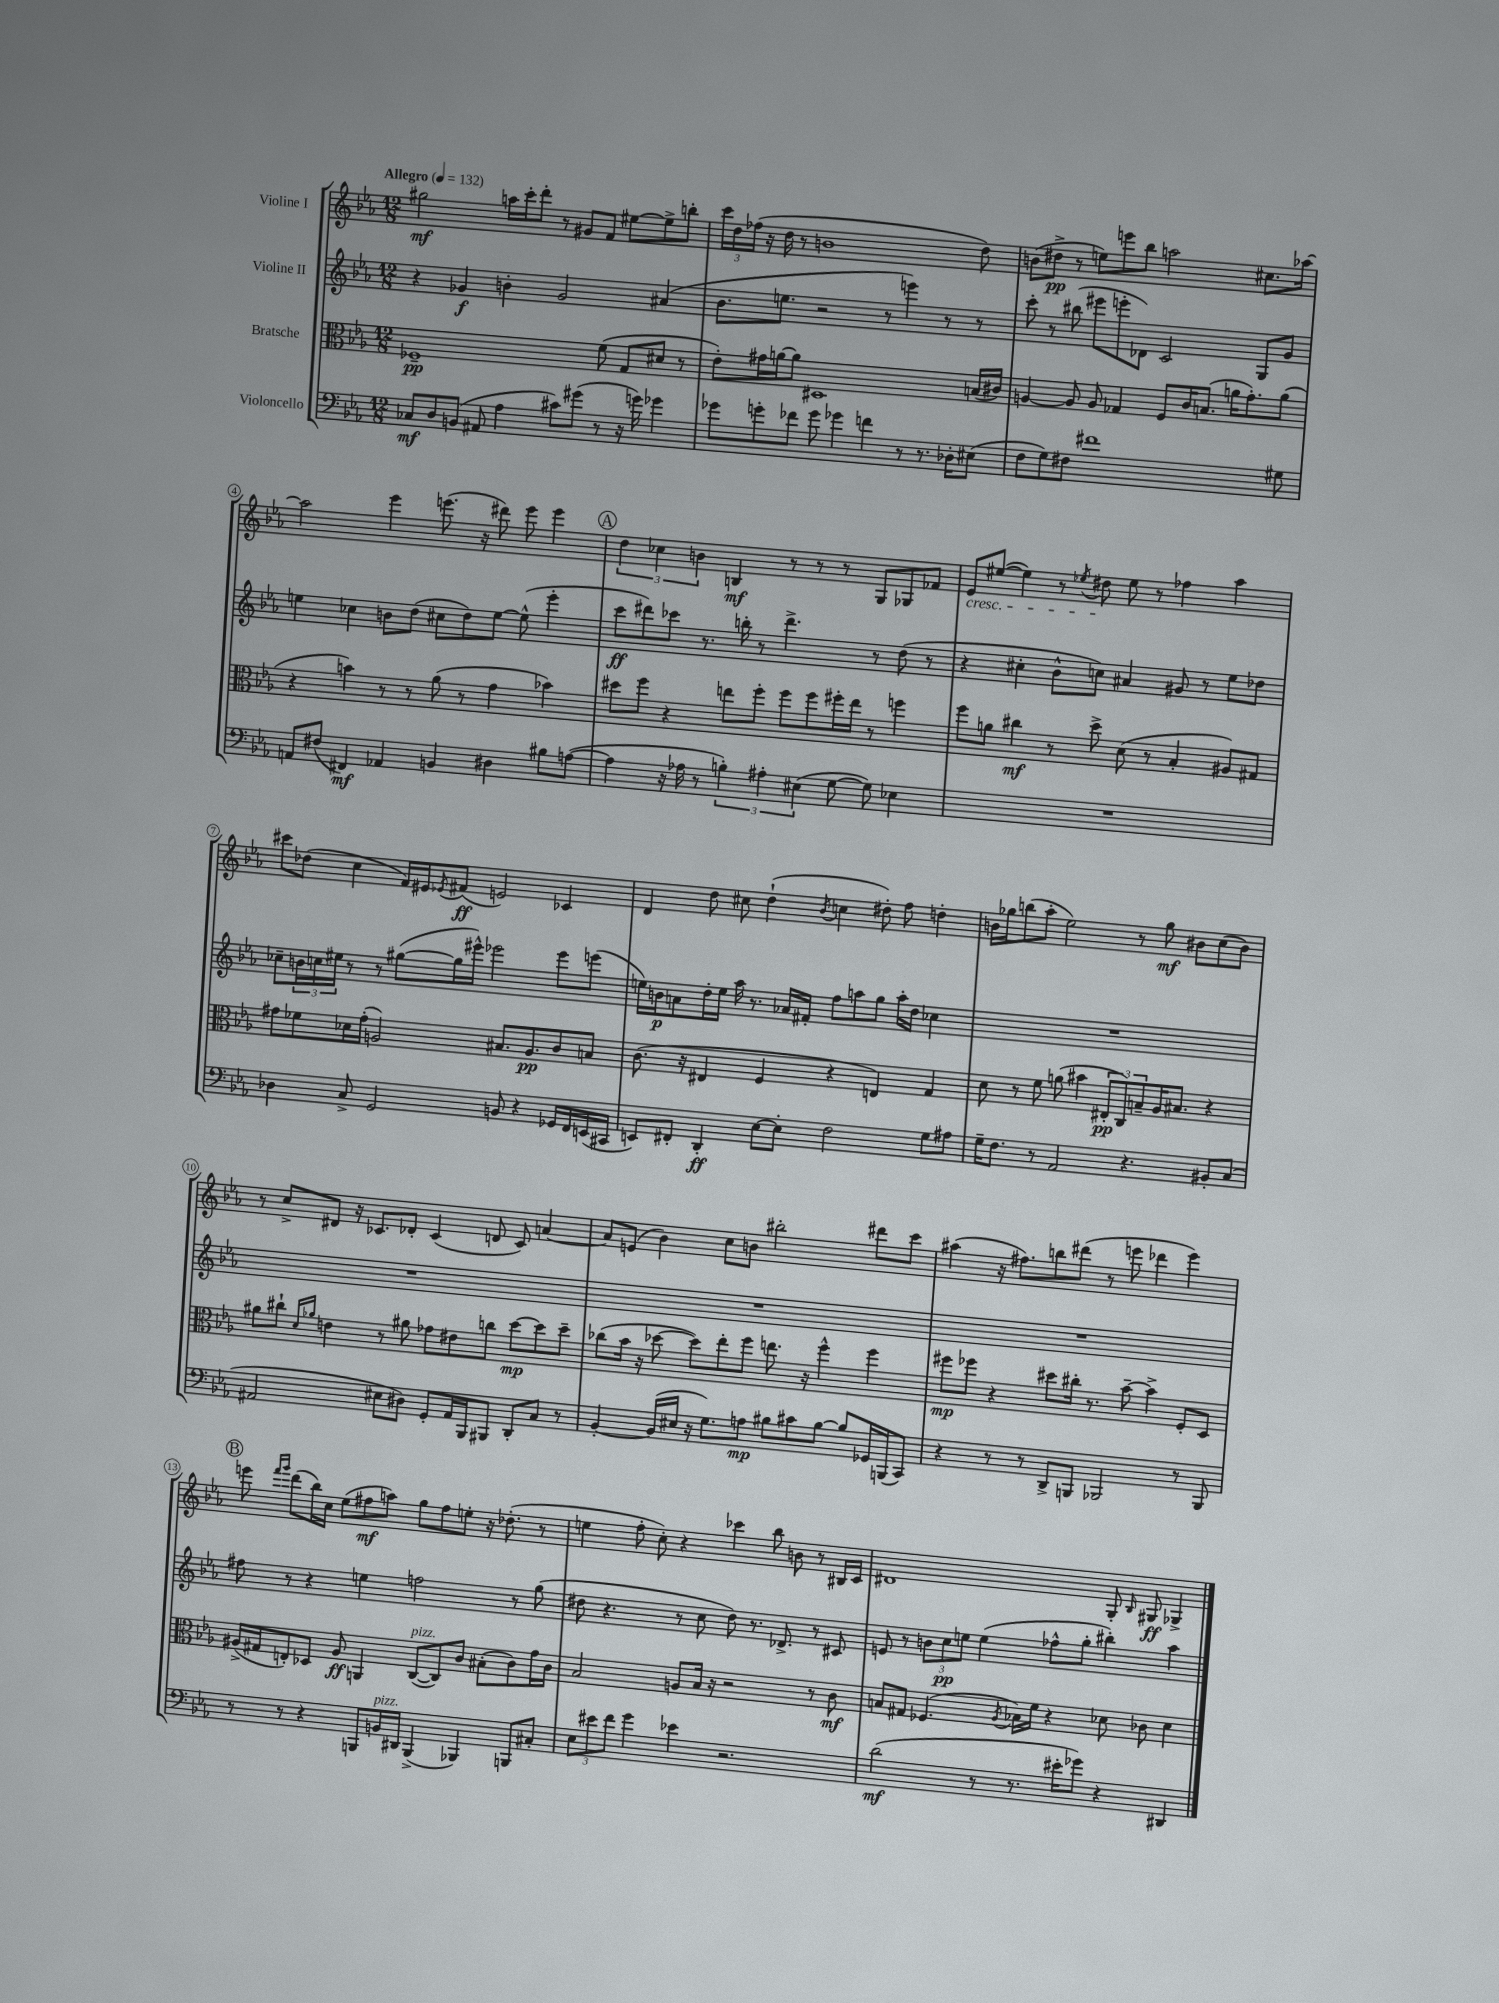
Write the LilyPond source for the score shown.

<<
\new StaffGroup <<
\new Staff = "s0" \with { instrumentName = "Violine I" } {
    \clef treble \key ees \major \numericTimeSignature \time 12/8 \tempo "Allegro" 4 = 132
    gis''2\mf a''16 c'''16-. d'''8-. r8 gis'8 f'8 eis''8~ eis''8-> b''8-. |
    \tuplet 3/2 { c'''16 d''16 fes''16( } r16 d''16 r8 b'1 d''8) |
    b'8( dis''8->\pp r8 e''8) e'''8 bes''8 a''2 cis''8. aes''16~ |
    aes''2 ees'''4 e'''8.( r16 dis'''8) e'''8 e'''4 |
    \mark \markup { \circle "A" } \tuplet 3/2 { d''4 ces''4 b'4 } b4\mf r8 r8 r8 g8 ges8 fes'8 |
    ees'8\cresc eis''8~( eis''4) r8 \acciaccatura { ees''8 } dis''8\! ees''8 r8 fes''4 aes''4 |
    cis'''8 des''8( c''4 f'16) eis'16 \acciaccatura { ees'8 } fis'8\ff( e'2) ces'4 |
    d'4 d''8 cis''8 d''4-!( \acciaccatura { bes'8 } c''4 dis''8-.) f''8 d''4-. |
    b'16 ges''16 b''8( aes''8-. ees''2) r8 ges''8\mf bis'8 c''8( bis'8) |
    r8 c''8-> dis'8 r16 ces'8. des'8-. ces'4( d'8 ces'8) a'4~ |
    a'8 e'8( bes'4) c''8 b'8 bis''2-. dis'''8 c'''8 |
    ais''4( r16 fis''8.) b''8 dis'''8( r8 e'''8 des'''4 e'''4) |
    \mark \markup { \circle "B" } e'''8 \grace { f'''16 g'''16 } d'''8( bes''16) c''16 ees''8( fis''8\mf a''8) g''8 fis''8 e''8-. r16 des''8.-.( r8 |
    e''4 f''8-. c''8-.) r4 ces'''4 bes''8 b'8 r8 bis16 c'16 |
    dis'1 g8-. \grace { bes16 } gis8\ff ges4-> \bar "|." |
}
\new Staff = "s1" \with { instrumentName = "Violine II" } {
    \clef treble \key ees \major \numericTimeSignature \time 12/8
    r4 ges'4\f b'4-. ges'2 ais'4( |
    bes'8. e''8. r2 r8 e'''4) r8 r8 |
    c'''8-. r8 bis''8( eis'''8 e'''8-. des'8) c'2 g8 g'8 |
    e''4 ces''4 b'8 d''8( cis''8 d''8) e''8~ e''8-^( ees'''4-. |
    \mark \markup { \circle "A" } c'''8\ff dis'''8) ces'''8 r8. b''16-. r8 dis'''4.-> r8 d''8( r8 |
    r4 cis''4-. bes'8-^ c''8) ais'4 gis'8 r8 ees''8 des''8 |
    ces''8-- \tuplet 3/2 { b'16 c''16 eis''16 } r8 r8 gis''8~( gis''16 eis'''16-^) ees'''2 ees'''8 e'''8( |
    e''16) b'16\p a'8 d''16-. e''16 aes''16 r8. aes'16 fis'16-. f''8 a''8 g''8 a''16-. d''16 ces''4 |
    R1. |
    R1. |
    R1. |
    R1. |
    \mark \markup { \circle "B" } fis''8 r8 r4 e''4 f''2 r8 g''8( |
    dis''8 r4. r8 c''8 dis''8) r8. des'8.-> r8 cis'8 |
    e'8 r8 \tuplet 3/2 { b'8 c''8\pp e''8 } e''4( fes''8-^ g''8-. bis''4-.) aes''4 \bar "|." |
}
\new Staff = "s2" \with { instrumentName = "Bratsche" } {
    \clef alto \key ees \major \numericTimeSignature \time 12/8
    fes1--\pp f'8( g8 dis'8 r8 |
    ees'8-.) gis'16 a'16~ a'8 dis1 b16( cis'16) |
    a4~ a8 a8 ges4 f8 c'16 b8.( a'16 g'8.-.) a'8( |
    r4 b'4) r8 r8 aes'8( r8 g'4 bes'4) |
    \mark \markup { \circle "A" } dis''8 f''8 r4 e''8 f''8-. f''8 f''8 fis''16-. e''16 r8 f''4 |
    f''8 a'8 cis''4\mf r8 d''8-> d'8( r8 bes4-. ais8) gis8 |
    gis'8 fes'8 des'16 gis'16-.( a2) bis8. a8.\pp c'8 b8 |
    c'8.( r16 eis4 f4 r4 e4) g4 |
    d'8 r8 f'8 a'8( bis'4 \tuplet 3/2 { eis8-.\pp c8) b8-- } aes16 bis8. r4 |
    ais'8 cis''8-! \grace { d'16 aes'16 } e'4 r8 ais'8 ges'8 eis'8 c''8 d''8~\mp d''8 d''8-- |
    ces''8( bes'16 r16 des''8~ des''8) ees''8-. f''8 e''8. r16 f''4-^ f''4 |
    fis''8\mp fes''8 r4 dis''8 cis''16-. r8. bes'8~-- bes'4-> f8-. d8 |
    \mark \markup { \circle "B" } ais16->( gis16 e8-.) des8 ais8\ff a,4 c8~^\markup { \italic "pizz." }( c8) c'8 bis8-.( c'8) g'16 c'16 |
    bes2 a8 bes16 r16 r2 r8 c'8\mf |
    b8 gis8 fes4.( \acciaccatura { aes8 } bes16) f'16 r4 des'8 ces'8 des'4 \bar "|." |
}
\new Staff = "s3" \with { instrumentName = "Violoncello" } {
    \clef bass \key ees \major \numericTimeSignature \time 12/8
    ces8\mf d8 b,8( ais,8 aes4 cis'8) gis'8( r8 r16 g'16) ges'4 |
    ges'8 g'8-. fes'8 g'8 ges'4 f'4 r8 r8. des16-. eis8( |
    f8 g8) fis8 fis'1 gis8 |
    a,8 fis8( fis,4\mf) aes,4 b,4 dis4 bis8 a8~( |
    \mark \markup { \circle "A" } a4 r16 aes16 r8 \tuplet 3/2 { b4-.) ais4-. eis4( } g8~ g8) ees4 |
    R1. |
    des4 c8-> g,2 b,8 r4 ges,16 f,16 e,16( cis,16 |
    e,8) fis,8-. d,4-.\ff ees8~ ees8-. f2 g8 ais8 |
    g16-- f8. r8 aes,2 r4. bis,8-. c8( |
    ais,2 eis8 dis8) g,8-. ais,16 bes,,16 bis,,8 d,8-. c8 r8 |
    bes,4~-. bes,16( eis16 r16 g8.) a8\mp bis8 cis'8 bis8~ bis8 ges,16 b,,16( c,8) |
    r4 r8 r8 d,8-> b,,8 bes,,2 r8 bes,,8 |
    \mark \markup { \circle "B" } r8 r8 r4 b,,8 b,16^\markup { \italic "pizz." } dis,16 b,,4->( bes,,4) b,,8 cis8-. |
    \tuplet 3/2 { ees8 eis'8 f'8 } g'4 ees'4 r2. |
    d'2\mf( r8 r8. eis'16-. ges'8) r4 dis,4 \bar "|." |
}
>>
>>
\layout { \context { \Score \override BarNumber.stencil = #(make-stencil-circler 0.1 0.3 ly:text-interface::print) } }
